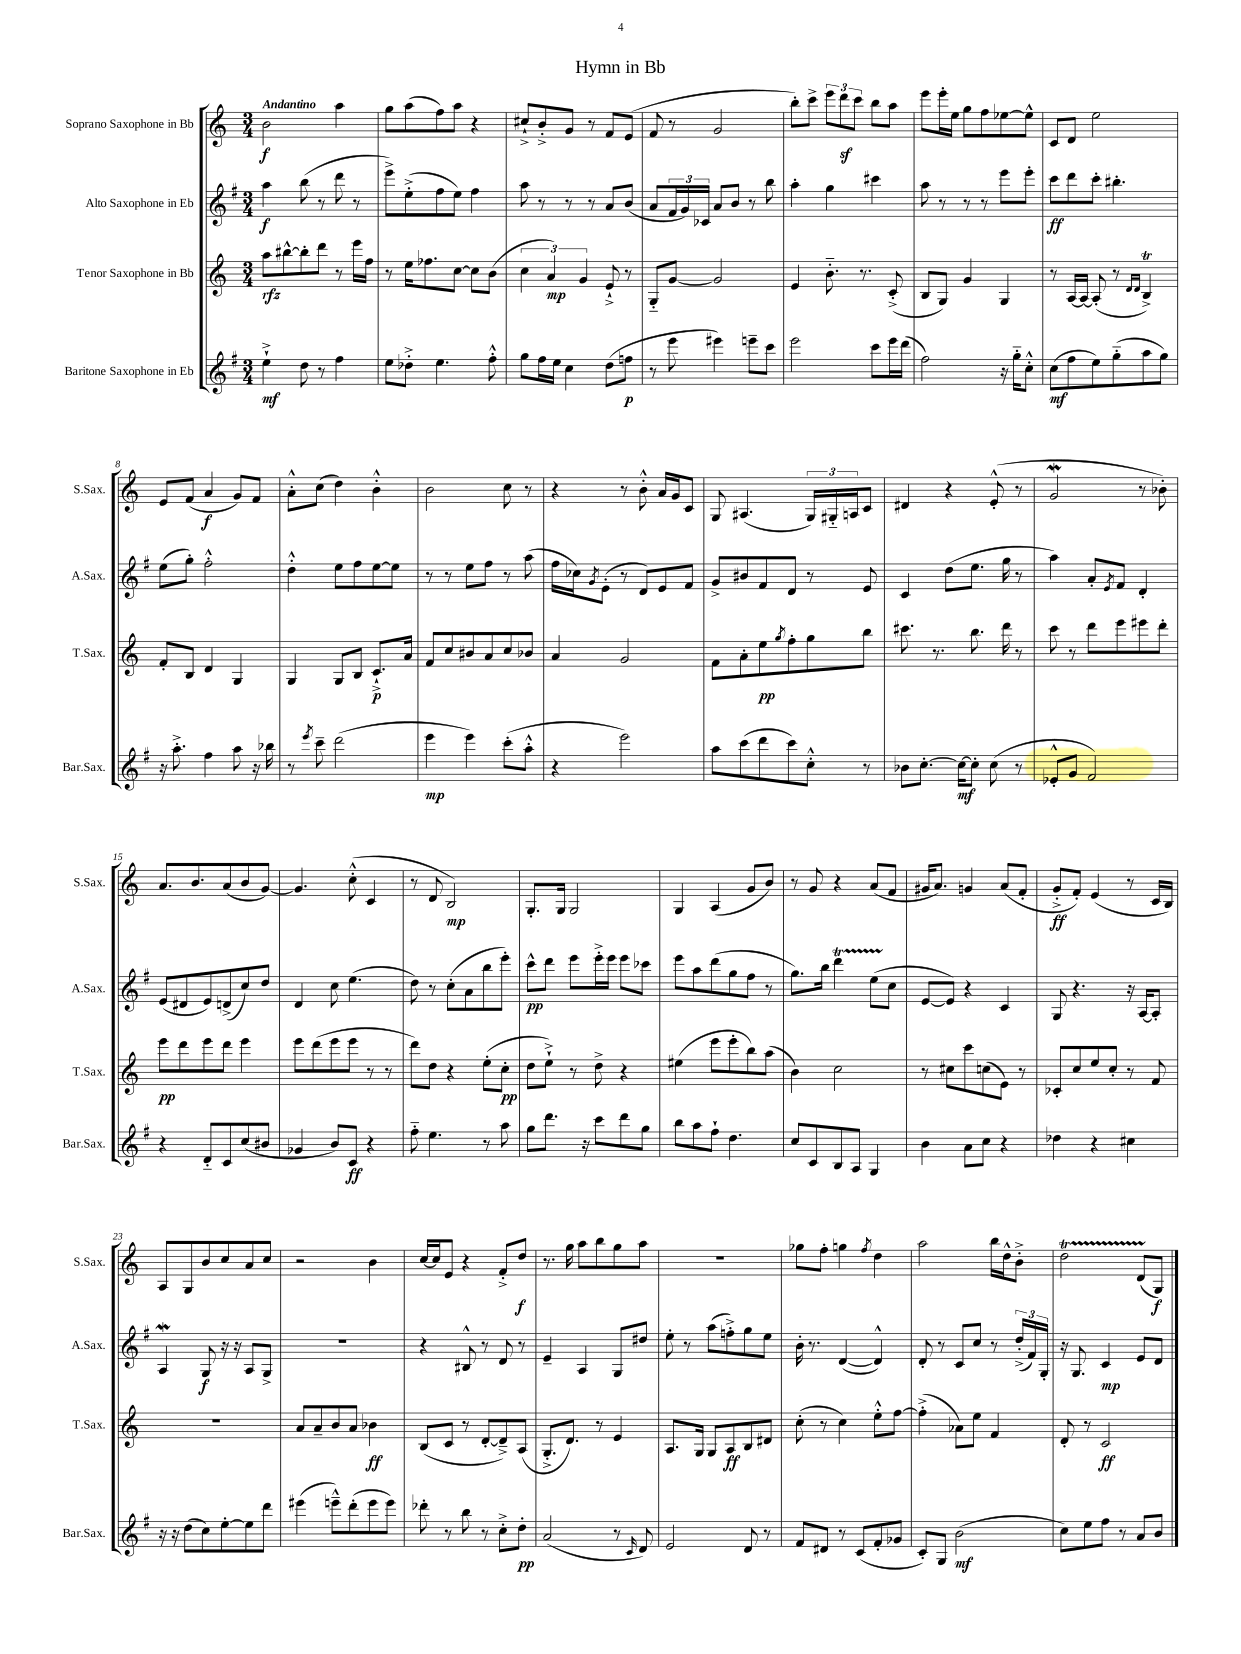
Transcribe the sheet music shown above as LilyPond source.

\header { title = "Hymn in Bb" }
<<
\new StaffGroup <<
\new Staff = "s0" \with { instrumentName = "Soprano Saxophone in Bb" shortInstrumentName = "S.Sax." } {
    \clef treble \key c \major \numericTimeSignature \time 3/4 \tempo "Andantino"
    b'2\f a''4 |
    g''8 a''8( f''8) a''8 r4 |
    cis''8-!-> b'8-.-> g'8 r8 f'8 e'8( |
    f'8 r8 g'2 |
    b''8-.) c'''8-> \tuplet 3/2 { e'''8 d'''8\sf c'''8 } b''8 a''8 |
    e'''8 e'''16-. e''16 g''8 f''8 ees''8~ ees''8-^ |
    c'8 d'8 e''2 |
    e'8 f'8( a'4\f g'8) f'8 |
    a'8-.-^ c''8( d''4) b'4-.-^ |
    b'2 c''8 r8 |
    r4 r8 b'8-.-^ a'16 g'16 c'8 |
    g8 ais4.( \tuplet 3/2 { g16) gis16-_ a16 } c'8 |
    dis'4 r4 e'8-.-^( r8 |
    g'2\mordent r8 bes'8-.) |
    a'8. b'8. a'8( b'8 g'8~) |
    g'4. c''8-.-^( c'4 |
    r8 d'8 b2\mp) |
    g8.-. g16 g2 |
    g4 a4( g'8 b'8) |
    r8 g'8 r4 a'8( f'8 |
    gis'16 a'8.) g'4 a'8( f'8-. |
    g'8-.->\ff f'8-.) e'4( r8 c'16 b16) |
    a8 g8 b'8 c''8 a'8 c''8 |
    r2 b'4 |
    c''16~ c''16 e'8 r4 f'8-.-> d''8\f |
    r8. g''16 a''8 b''8 g''8 a''8 |
    R2. |
    ges''8 f''8-. g''4 \acciaccatura { f''8 } d''4 |
    a''2 b''16 d''16-^ b'8-.-> |
    d''2\startTrillSpan d'8( g8\stopTrillSpan\f) \bar "|." |
}
\new Staff = "s1" \with { instrumentName = "Alto Saxophone in Eb" shortInstrumentName = "A.Sax." } {
    \clef treble \key g \major \numericTimeSignature \time 3/4
    a''4\f b''8( r8 d'''8 r8 |
    e'''8->) e''8-.->( fis''8 e''8) fis''4 |
    a''8 r8 r8 r8 a'8 b'8( |
    a'8 \tuplet 3/2 { fis'16 g'16) ces'16 } a'8 b'8 r8 b''8 |
    a''4-. g''4 cis'''4 |
    a''8 r8 r8 r8 e'''8 e'''8-. |
    c'''8\ff d'''8 c'''8-. bis''4.-. |
    e''8( g''8-.) fis''2-.-^ |
    d''4-.-^ e''8 fis''8 e''8~ e''8 |
    r8 r8 e''8 fis''8 r8 a''8( |
    fis''16 ces''16) \acciaccatura { g'8 } e'8-.( r8 d'8) e'8 fis'8 |
    g'8-> bis'8 fis'8 d'8 r8 e'8 |
    c'4 d''8( e''8. g''16 r8 |
    a''4) a'8-. \acciaccatura { e'8 } fis'8 d'4-. |
    e'8( dis'8 e'8) d'8->( c''8) d''8 |
    d'4 c''8 e''4.( |
    d''8) r8 c''8-.( a'8 b''8 e'''8-.) |
    c'''8-^\pp d'''8 e'''8 e'''16-.-> e'''16 e'''8 ces'''8 |
    e'''8 a''8 d'''8( g''8 fis''8 r8 |
    g''8.) b''16 d'''4\startTrillSpan e''8( c''8\stopTrillSpan |
    e'8~ e'8) r4 c'4 |
    g8 r4. r16 a16~ a8-. |
    a4\mordent g8\f r16 r16 a8 g8-> |
    R2. |
    r4 bis8-^ r8 d'8 r8 |
    e'4-- a4 g8 dis''8 |
    e''8-. r8 a''8( f''8-.->) g''8 e''8 |
    b'16-. r8. d'4~( d'4-^) |
    d'8-. r8 c'8 c''8 r8 \tuplet 3/2 { d''16-.->( fis'16) g16-. } |
    r16 g8. c'4\mp e'8 d'8 \bar "|." |
}
\new Staff = "s2" \with { instrumentName = "Tenor Saxophone in Bb" shortInstrumentName = "T.Sax." } {
    \clef treble \key c \major \numericTimeSignature \time 3/4
    a''8\rfz bis''8~-^ bis''8-. d'''8 r8 e'''16 f''16 |
    r8 e''16 fes''8. c''8~ c''8 b'8( |
    \tuplet 3/2 { c''4 a'4\mp) g'4 } e'8-!-> r8 |
    g8-_ g'8~ g'2 |
    e'4 b'8.-_ r8. c'8-.->( |
    b8 g8) g'4 g4 |
    r8 a16~ a16~ a8-.( r8 \grace { d'16 d'16 } b4->\trill) |
    f'8-. b8 d'4 g4 |
    g4 g8 b8 c'8.-!->\p a'16 |
    f'8 c''8 bis'8 a'8 c''8 bes'8 |
    a'4 g'2 |
    f'8 a'8-. e''8\pp \acciaccatura { g''8 } f''8-. g''8 b''8 |
    cis'''8. r8. b''8. d'''16 r8 |
    c'''8 r8 d'''8 e'''8 eis'''8 d'''8-. |
    e'''8\pp d'''8 e'''8 d'''8 e'''4 |
    e'''8 d'''8( e'''8 e'''8 r8 r8 |
    d'''8) d''8 r4 e''8-.( c''8-.\pp |
    d''8 e''8-!->) r8 d''8-> r4 |
    eis''4( e'''8 e'''8-. b''8) a''8( |
    b'4) c''2 |
    r8 cis''8 c'''8 c''8( e'8) r8 |
    ces'8-. c''8 e''8 c''8-. r8 f'8 |
    R2. |
    a'8 a'8-- b'8 a'8 bes'4\ff |
    b8( c'8 r8 d'8~-. d'8--->) a8( |
    g8.-.-> d'8.) r8 e'4 |
    a8. g16 g8 a8\ff b8 dis'8 |
    c''8-.( r8 c''4) e''8-.-^ f''8~ |
    f''4-.->( aes'8) e''8 f'4 |
    d'8-. r8 c'2\ff \bar "|." |
}
\new Staff = "s3" \with { instrumentName = "Baritone Saxophone in Eb" shortInstrumentName = "Bar.Sax." } {
    \clef treble \key g \major \numericTimeSignature \time 3/4
    e''4-!->\mf d''8 r8 fis''4 |
    e''8 des''8-.-> e''4. fis''8-.-^ |
    g''8 fis''16 e''16 c''4 d''8( f''8\p |
    r8 e'''8 eis'''4) e'''8-- c'''8 |
    e'''2 c'''8 e'''16 d'''16( |
    fis''2) r16 g''16-_ c''8-.-^ |
    c''8\mf( fis''8 e''8) g''8-_( a''8 g''8) |
    r16 a''8.-.-> fis''4 a''8 r16 bes''16 |
    r8 \acciaccatura { e'''8 } c'''8-- d'''2( |
    e'''4\mp e'''4) c'''8-.( a''8-.-^ |
    r4 e'''2) |
    a''8 c'''8( d'''8 c'''8) c''8-.-^ r8 |
    bes'8 c''8.~-. c''16~\mf c''8-. c''8( r8 |
    ees'8-.-^ g'8 fis'2) |
    r4 d'8-_ c'8 c''8( bis'8 |
    ges'4 b'8) c'8\ff r4 |
    fis''8-_ e''4. r8 a''8 |
    g''8 d'''8. r16 c'''8 d'''8 g''8 |
    b''8 a''8 fis''8-! d''4. |
    c''8 c'8 b8 a8 g4 |
    b'4 a'8 c''8 r4 |
    des''4 r4 cis''4 |
    r16 r16 d''8( c''8) e''8~-. e''8 d'''8 |
    eis'''4( e'''8---^) d'''8-.( e'''8 e'''8) |
    des'''8-. r8 b''8 r8 c''8-.-> d''8-.\pp |
    a'2( r8 \grace { c'16 } d'8) |
    e'2 d'8 r8 |
    fis'8 dis'8 r8 c'8( fis'8-. ges'8 |
    c'8-.) g8 b'2\mf( |
    c''8) e''8 fis''8 r8 a'8 b'8 \bar "|." |
}
>>
>>
